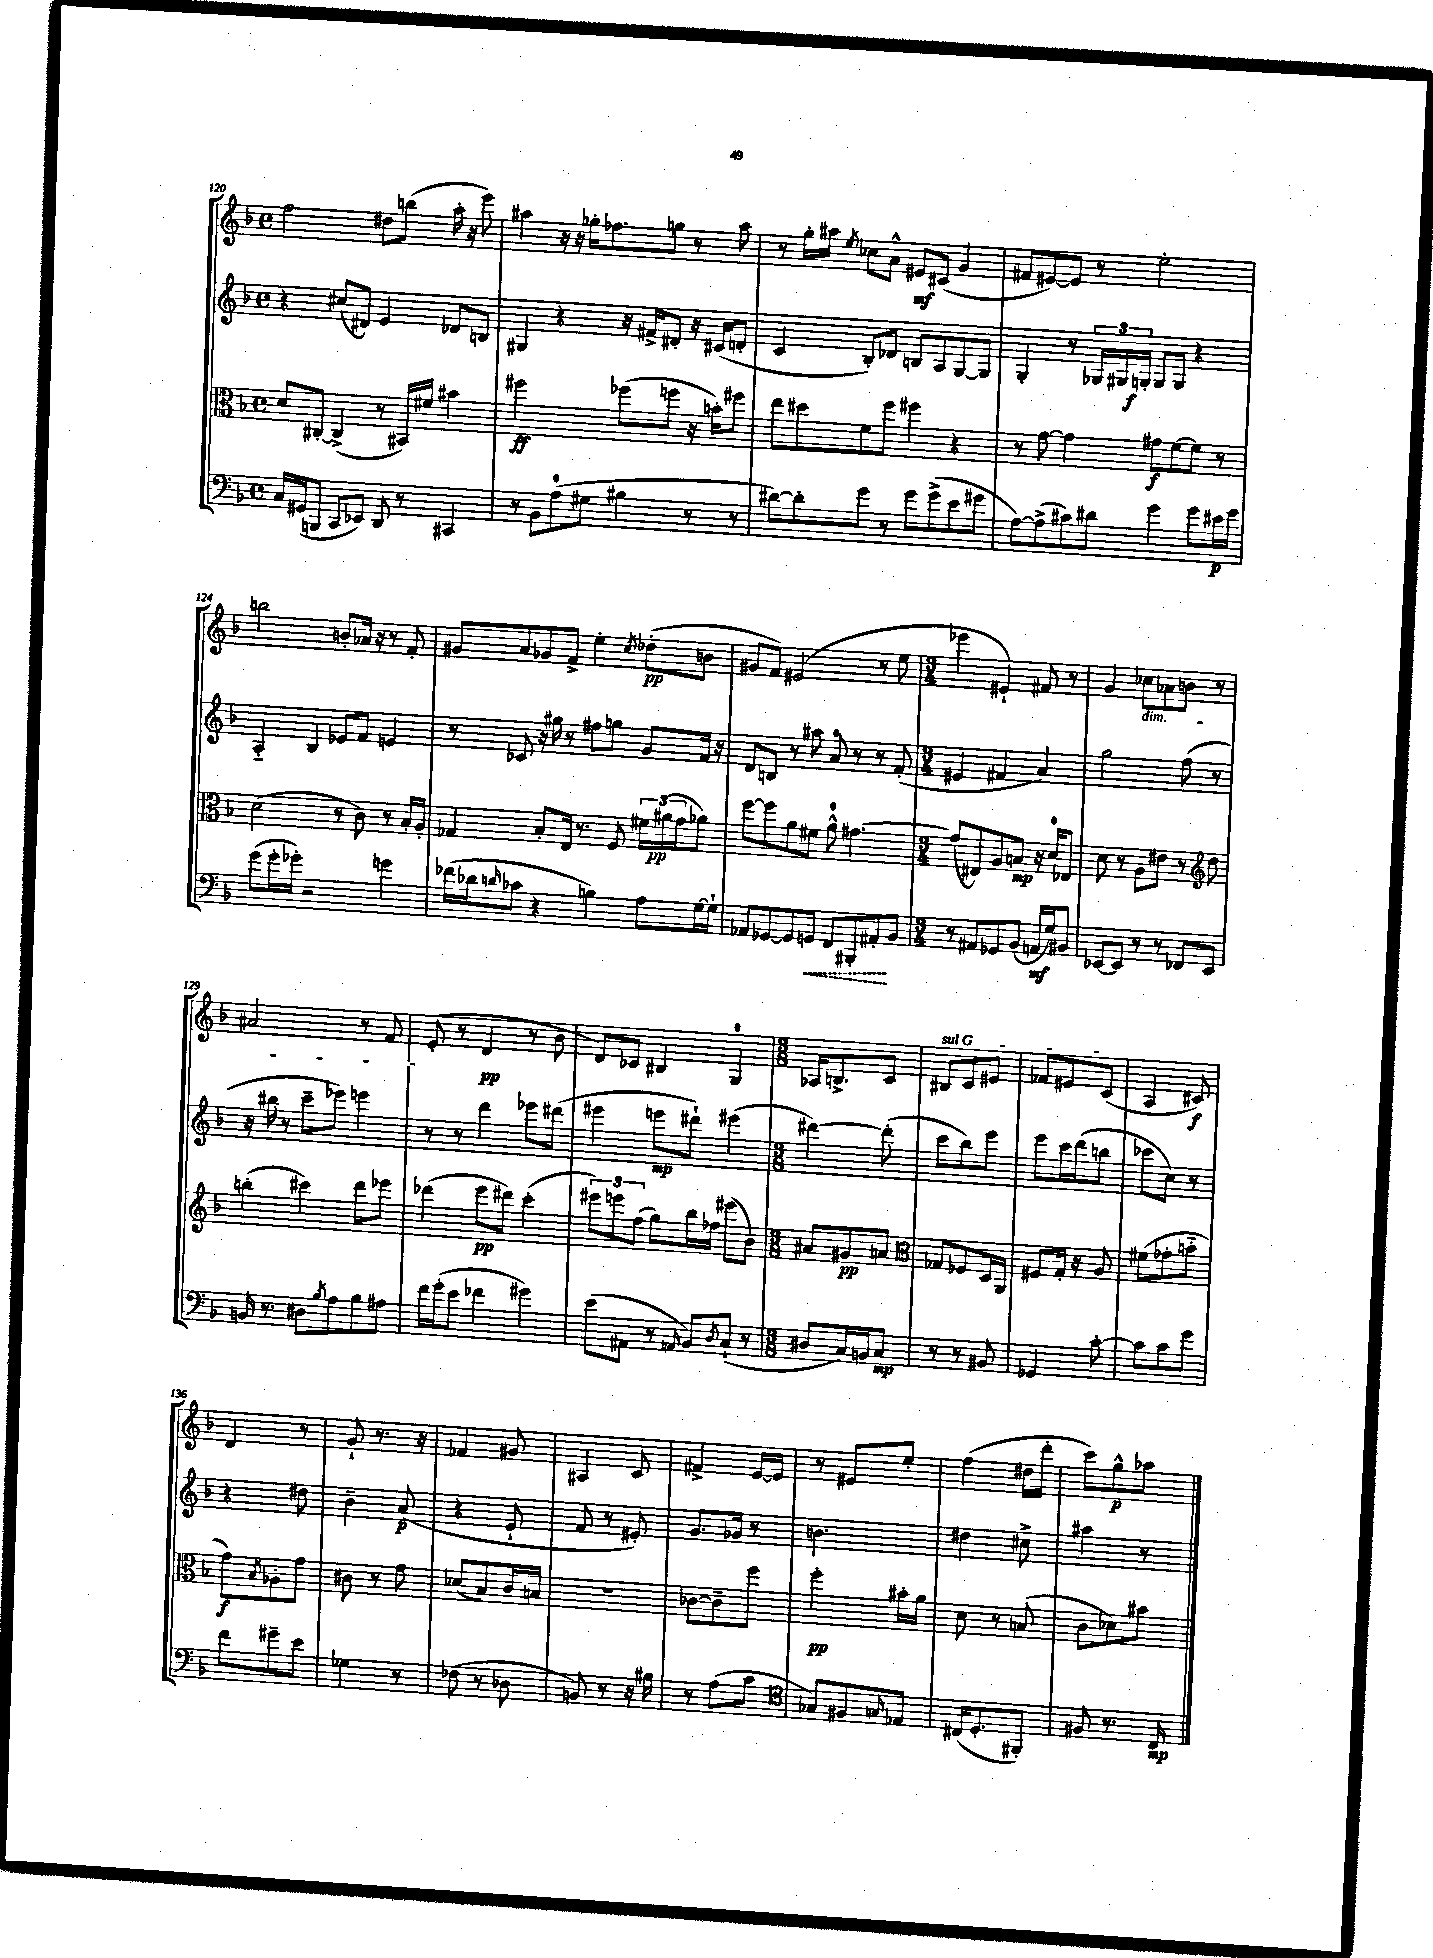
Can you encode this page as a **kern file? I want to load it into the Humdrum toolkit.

**kern	**kern	**kern	**kern
*staff4	*staff3	*staff2	*staff1
*clefF4	*clefC3	*clefG2	*clefG2
*k[b-]	*k[b-]	*k[b-]	*k[b-]
*M4/4	*M4/4	*M4/4	*M4/4
*met(c)	*met(c)	*met(c)	*met(c)
16C	8d	4r	2ff
(16GG#	.	.	.
8BBB	[8C#'	.	.
8CC	(4C#^]	(8cc#	.
8EE-)	.	8d#)	.
8DD	8r	4e	8dd#
8r	16BB#)	.	(8bb
.	16f#	.	.
4CC#	4b#	8d-	16aa'
.	.	.	16r
.	.	8B	8eee)
=	=	=	=
8r	2ff#	4G#	4aa#
8BB-	.	.	.
(8A	.	4r	16r
.	.	.	16r
8G#	.	.	16gg-'
.	.	.	8.ff-
4B#	(8ff-	16r	.
.	.	16f#^	.
.	8ff	8d#'	8gg
8r	16r	16r	8r
.	16b')	(16c#	.
8r	8ff#	8d'	8aa#
=	=	=	=
[8d#)	8ee	4c	8r
8d#']	8dd#	.	16gg'
.	.	.	16aa#
.	.	.	8qee
8g	8f	8B-')	8cc-
8r	8ff	8d-	8a^^
8g	4ff#	8B	8e#
(8g^	.	8A	(8c#
8e	4r	[8G	4g
8g#	.	8G]	.
=	=	=	=
[8A)	8r	4G'	8f#
(8A^]	[8g	.	[8e#)
8c#)	4g]	8r	8e#]
8d#	.	24G-	8r
.	.	24G#	.
.	.	24G'	.
4g	8g#	8G	2ee'
.	[8f	8G	.
8g	8f]	4r	.
16e#	8r	.	.
16g	.	.	.
=	=	=	=
(8g	(2d	4A'~	2bb
16g'	.	.	.
16g-')	.	.	.
2r	.	4B-	.
.	8r	8e-	8b'
.	8c)	8f	16a-
.	.	.	16r
4g	8r	4e	8r
.	16B-'	.	8f'
.	16A'	.	.
=	=	=	=
(16f-	4G-	8r	8g#
16d-	.	.	.
16qqd	.	.	.
8c-	.	8c-	8a
4r	8B-'	16r	8g-
.	.	16gg#	.
.	16E	8r	8f^
.	8.r	.	.
4B)	.	8ff#	4ee'
.	8F	8gg	.
.	.	.	8qcc
8A	24f#	8g	(8dd-'
.	(24a#	.	.
.	24g	.	.
[16G	8a-)	16f	8b
16G`]	.	16r	.
=	=	=	=
8AA-	[8ff	8d	8g#
[8GG-	8ff]	8B	8f)
8GG-]	8a	8r	(2e#
8GG	8f#	8aa#	.
8FF	8a^^	8a	.
8BBB#'	[4.g#	8r	.
8AA#'	.	8r	8r
8BB-	.	(8f'	8ee
=	=	=	=
*M3/4	*M3/4	*M3/4	*M3/4
8r	(8g#]	4e#	4eee-
8AA#	8E#)	.	.
8GG-	8A	4f#	4e#`)
(8BB-	8B	.	.
16AA	16r	4a)	8f#
16G)	16d	.	.
8BB#	8E-	.	8r
=	=	=	=
[8EE-	8d	2gg	4g
8EE-]	8r	.	.
8r	8A	.	8cc-
8r	8e#	.	8a-
8FF-	8r	(8ff	8b
8EE-	8dd	8r	8r
=	=	=	=
*	*clefG2	*	*
16BB	(4bb'	16r	2a#
8.r	.	16bb#	.
.	.	8r	.
8D#	4ccc#)	8ccc~	.
8qB-	.	.	.
8A	.	8eee-)	.
8B-	8ddd	4eee	8r
8A#	8eee-	.	8f
=	=	=	=
16f	(4ddd-	8r	(8e'
(16g'	.	.	.
8e	.	8r	8r
4f-	8eee	4ddd	4d
.	8ddd#)	.	.
4g#)	(4ccc'	8eee-	8r
.	.	(8ddd#	8b-
=	=	=	=
(8e	12eee#)	4eee#	8d)
.	12eee	.	.
8AA#	.	.	8c-
.	(12ff	.	.
8r	8gg)	8eee	4B#
16qqAA	.	.	.
8BB-)	16bb-	8ddd#`)	.
.	16ff-	.	.
8qD	.	.	.
(8C`	(8eee#	(4eee#	4G
8r	8b-)	.	.
=	=	=	=
*M3/8	*M3/8	*M3/8	*M3/8
8D#	8a#	[4ddd#)	16A-
.	.	.	8.B^
16C)	8g#	.	.
16BB	.	.	.
8C	8a	(8ddd#']	8c
=	=	=	=
*	*clefC3	*	*
8r	8G-	8ccc	8B#
8r	8F-	8bb-)	8c
8BB#	16D	8eee	8e#
.	16AA	.	.
=	=	=	=
4GG-	8F#	8eee	8f-
.	16G'	16ccc	8e#
.	16r	(16ddd	.
[8c'	8A	8bb	(8c
=	=	=	=
8c]	(8f#	8ccc-	4A
8c	8g-'	8cc)	.
8g	8b'~	8r	8c#)
=	=	=	=
8f	8g)	4r	4d
.	8qB-	.	.
8g#~	8A-'	.	.
8e	8g	8dd#	8r
=	=	=	=
4G-	8c#	4b-~	8g`
.	8r	.	8.r
8r	8g	(8a	.
.	.	.	16r
=	=	=	=
(8F-	(8d-	4r	4f-
8r	8B-)	.	.
8D-	16c	8e`	8g#
.	16B	.	.
=	=	=	=
8BB)	4.r	8f	4A#
8r	.	8r	.
16r	.	8e#')	8c
16B#	.	.	.
=	=	=	=
8r	[8c-	8.g	4f#^
(8A	8c-~]	.	.
.	.	16g-	.
8c	8ff	8r	[16e
.	.	.	16e]
=	=	=	=
*clefC4	*	*	*
8G-)	4ff'	4.b	8r
8F#	.	.	8e#
16qqG	.	.	.
8E-	16b#'	.	8ee'
.	16a	.	.
=	=	=	=
(16C#	8d	4dd#	(4ff
8.D'	.	.	.
.	8r	.	.
8FF#')	(8B	8cc#^	16dd#
.	.	.	16ddd'
=	=	=	=
8F#	8c	4aa#	8ccc)
8.r	8d-)	.	8gg^^
.	8b#	8r	8aa-
16C	.	.	.
==	==	==	==
*-	*-	*-	*-
